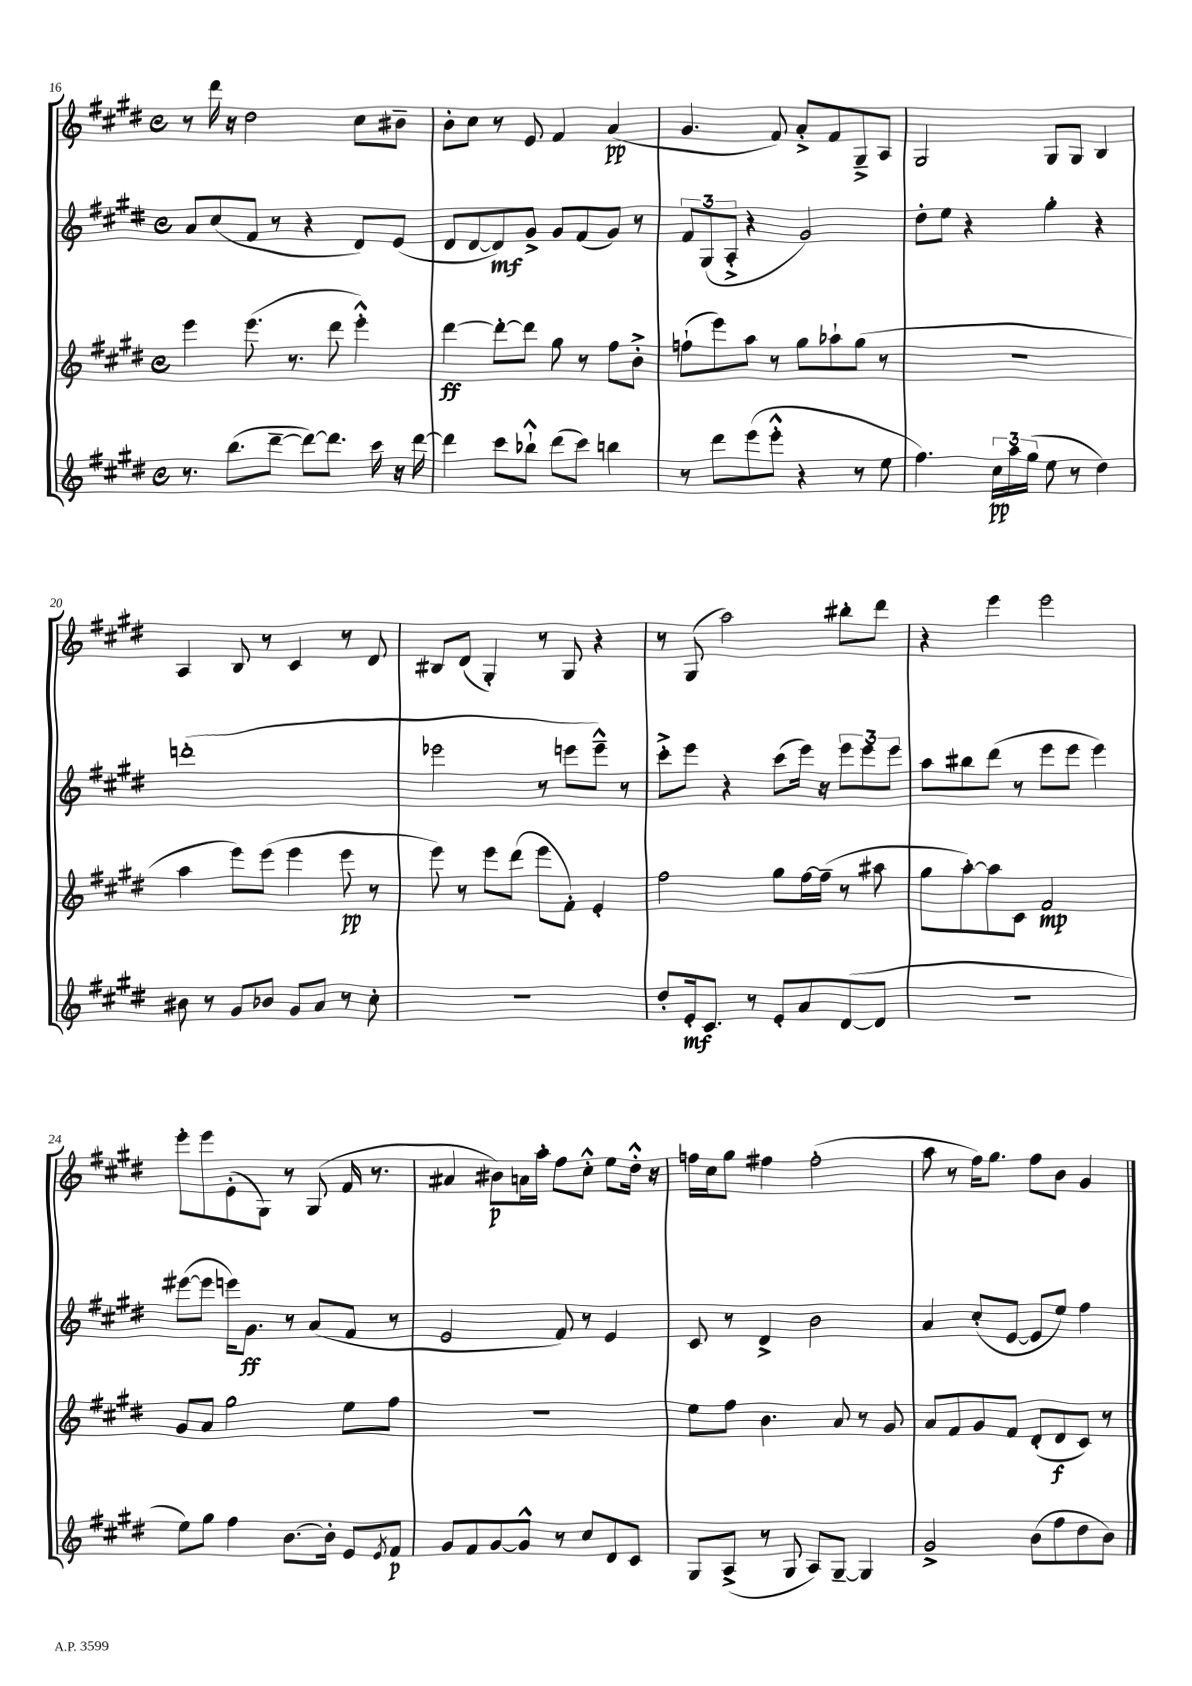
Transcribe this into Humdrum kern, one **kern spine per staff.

**kern	**dynam	**kern	**dynam	**kern	**dynam	**kern	**dynam
*part4	*part4	*part3	*part3	*part2	*part2	*part1	*part1
*staff4	*staff4	*staff3	*staff3	*staff2	*staff2	*staff1	*staff1
*clefG2	*	*clefG2	*	*clefG2	*	*clefG2	*
*k[f#c#g#d#]	*	*k[f#c#g#d#]	*	*k[f#c#g#d#]	*	*k[f#c#g#d#]	*
*M4/4	*	*M4/4	*	*M4/4	*	*M4/4	*
*met(c)	*	*met(c)	*	*met(c)	*	*met(c)	*
=16	=16	=16	=16	=16	=16	=16	=16
8.r	.	4eee\	.	8a/L	.	8r	.
.	.	.	.	(8cc#/	.	16ddd#\	.
(8.bb\L	.	.	.	.	.	16r	.
.	.	(8.eee\	.	8f#/J	.	2dd#\	.
[8ddd#~\J	.	.	.	8r	.	.	.
.	.	8.r	.	.	.	.	.
8ddd#\L_)	.	.	.	4r	.	.	.
8.ddd#\J]	.	8ddd#\	.	.	.	.	.
.	.	4eee'^^\)	.	8d#/L)	.	8cc#\L	.
16ccc#\	.	.	.	.	.	.	.
16r	.	.	.	(8e/J	.	8b#X~\J	.
[16ddd#\	.	.	.	.	.	.	.
=17	=17	=17	=17	=17	=17	=17	=17
4ddd#\]	.	[4ddd#\	ff	8d#/L	.	8b'\L	.
.	.	.	.	[8d#/	.	8cc#\J	.
8ccc#\L	.	8ddd#'\L_	.	8d#/])	mf	8r	.
8bb-X`^^\J	.	8ddd#\J]	.	8g#^/J	.	8e/	.
(8ddd#\L	.	8gg#\	.	8g#/L	.	4f#/	.
8ccc#\J)	.	8r	.	(8f#/	.	.	.
4bbn\	.	8ff#\L	.	8g#/J)	.	(4a/	pp
.	.	8b'^\J	.	8r	.	.	.
=18	=18	=18	=18	=18	=18	=18	=18
8r	.	(8ffn`\L	.	12f#/L	.	4.g#/	.
.	.	.	.	(12G#/	.	.	.
8ddd#\L	.	8eee\)	.	.	.	.	.
.	.	.	.	12A'^/J	.	.	.
(8eee\	.	8aa\J	.	4r	.	.	.
8eee'^^\J	.	8r	.	.	.	8f#/)	.
4r	.	8gg#\L	.	2g#/)	.	8a'^/L	.
.	.	8aa-X`\	.	.	.	8f#/	.
8r	.	(8gg#\J	.	.	.	8G#~^/	.
8ee\	.	8r	.	.	.	8A/J	.
=19	=19	=19	=19	=19	=19	=19	=19
4.ff#\)	.	1r	.	8dd#'\L	.	2G#/	.
.	.	.	.	8ee\J	.	.	.
.	.	.	.	4r	.	.	.
24cc#\LL	pp	.	.	.	.	.	.
24aa\	.	.	.	.	.	.	.
(24gg#\JJ	.	.	.	.	.	.	.
8ee\	.	.	.	4gg#'\	.	8G#/L	.
8r	.	.	.	.	.	8G#/J	.
4dd#\)	.	.	.	4r	.	4B/	.
!!LO:LB:g=z
=20	=20	=20	=20	=20	=20	=20	=20
8b#X\	.	4aa\	.	(1dddn'	.	4A/	.
8r	.	.	.	.	.	.	.
8g#/L	.	8eee\L)	.	.	.	8B/	.
8b-X/J	.	(8eee\J	.	.	.	8r	.
8g#/L	.	4eee\	.	.	.	4c#/	.
8a/J	.	.	.	.	.	.	.
8r	.	8eee\	pp	.	.	8r	.
8cc#'\	.	8r	.	.	.	8d#/	.
=21	=21	=21	=21	=21	=21	=21	=21
1r	.	8eee\)	.	2eee-X\	.	8B#X/L	.
.	.	8r	.	.	.	(8d#/J	.
.	.	8eee\L	.	.	.	4G#'/)	.
.	.	(8ddd#\J	.	.	.	.	.
.	.	8eee\L	.	8r	.	8r	.
.	.	8f#'\J)	.	8eeen\L	.	8G#/	.
.	.	4e'/	.	8eee~^^\J)	.	4r	.
.	.	.	.	8r	.	.	.
=22	=22	=22	=22	=22	=22	=22	=22
8dd#'/L	.	2ff#\	.	8ccc#'^\L	.	8r	.
16e'/k	mf	.	.	8eee\J	.	(8G#/	.
8.c#/J	.	.	.	.	.	.	.
.	.	.	.	4r	.	2aa\)	.
8r	.	.	.	.	.	.	.
8e'/L	.	8gg#\L	.	(8ccc#\L	.	.	.
8a/	.	[16ff#\L	.	16eee\Jk)	.	.	.
.	.	(16ff#~\JJ]	.	16r	.	.	.
([8d#/	.	8r	.	12eee\L	.	8bb#X'\L	.
.	.	.	.	12eee\	.	.	.
8d#/J]	.	8aa#X\	.	.	.	8ddd#\J	.
.	.	.	.	12eee\J	.	.	.
=23	=23	=23	=23	=23	=23	=23	=23
1r	.	8gg#\L	.	8aa\L	.	4r	.
.	.	[8aa'\)	.	8bb#X\	.	.	.
.	.	8aa\]	.	(8ddd#\J	.	4eee\	.
.	.	8c#\J	.	8r	.	.	.
.	.	2f#/	mp	8eee\L	.	2eee\	.
.	.	.	.	8eee\J	.	.	.
.	.	.	.	4eee\)	.	.	.
!!LO:LB:g=z
=24	=24	=24	=24	=24	=24	=24	=24
8ee\L)	.	8g#/L	.	([8eee#X\L	.	8eee'\L	.
8gg#\J	.	8a/J	.	8eee#\J]	.	8eee\	.
4ff#\	.	2gg#\	.	16eeen\KL)	.	(8e'\	.
.	.	.	.	8.g#\J	ff	.	.
.	.	.	.	.	.	8G#\J)	.
[8.b\L	.	.	.	8r	.	8r	.
.	.	.	.	(8a/L	.	(8G#/	.
16b'\Jk]	.	.	.	.	.	.	.
8e/L	.	8ee\L	.	8f#/J	.	16f#/	.
.	.	.	.	.	.	8.r	.
8qe/	.	.	.	.	.	.	.
8f#/J	p	8ff#\J	.	8r	.	.	.
=25	=25	=25	=25	=25	=25	=25	=25
8g#/L	.	1r	.	2e/	.	4a#X/	.
8f#/	.	.	.	.	.	.	.
[8g#/	.	.	.	.	.	8b#X\L)	p
8g#^^/J]	.	.	.	.	.	16an\L	.
.	.	.	.	.	.	16aa'\JJ	.
8r	.	.	.	8f#/)	.	8ff#\L	.
8cc#/L	.	.	.	8r	.	8cc#'^^\J	.
8d#/	.	.	.	4e/	.	8ee\L	.
8c#/J	.	.	.	.	.	16dd#'^^\Jk	.
.	.	.	.	.	.	16r	.
=26	=26	=26	=26	=26	=26	=26	=26
8G#/L	.	8ee\L	.	8c#/	.	16ffn\LL	.
.	.	.	.	.	.	16cc#\J	.
(8A^/J	.	8ff#\J	.	8r	.	8gg#\J	.
8r	.	4.b\	.	4d#^/	.	4ff#X\	.
8G#/	.	.	.	.	.	.	.
8A/L)	.	.	.	2b\	.	(2ff#'\	.
[8G#~/J	.	8a/	.	.	.	.	.
4G#/]	.	8r	.	.	.	.	.
.	.	8g#/	.	.	.	.	.
=27	=27	=27	=27	=27	=27	=27	=27
2g#^/	.	8a/L	.	4a/	.	8aa\	.
.	.	8f#/	.	.	.	8r	.
.	.	8g#/	.	(8cc#'/L	.	16ff#\KL)	.
.	.	.	.	.	.	8.gg#\J	.
.	.	8f#/J	.	[8e/J	.	.	.
(8b\L	.	(8d#'/L	.	8e/L]	.	8ff#\L	.
8ff#\	.	8d#/	f	8ee/J)	.	8b\J	.
8dd#\	.	8c#/J)	.	4ff#\	.	4g#/	.
8b\J)	.	8r	.	.	.	.	.
==	==	==	==	==	==	==	==
*-	*-	*-	*-	*-	*-	*-	*-
